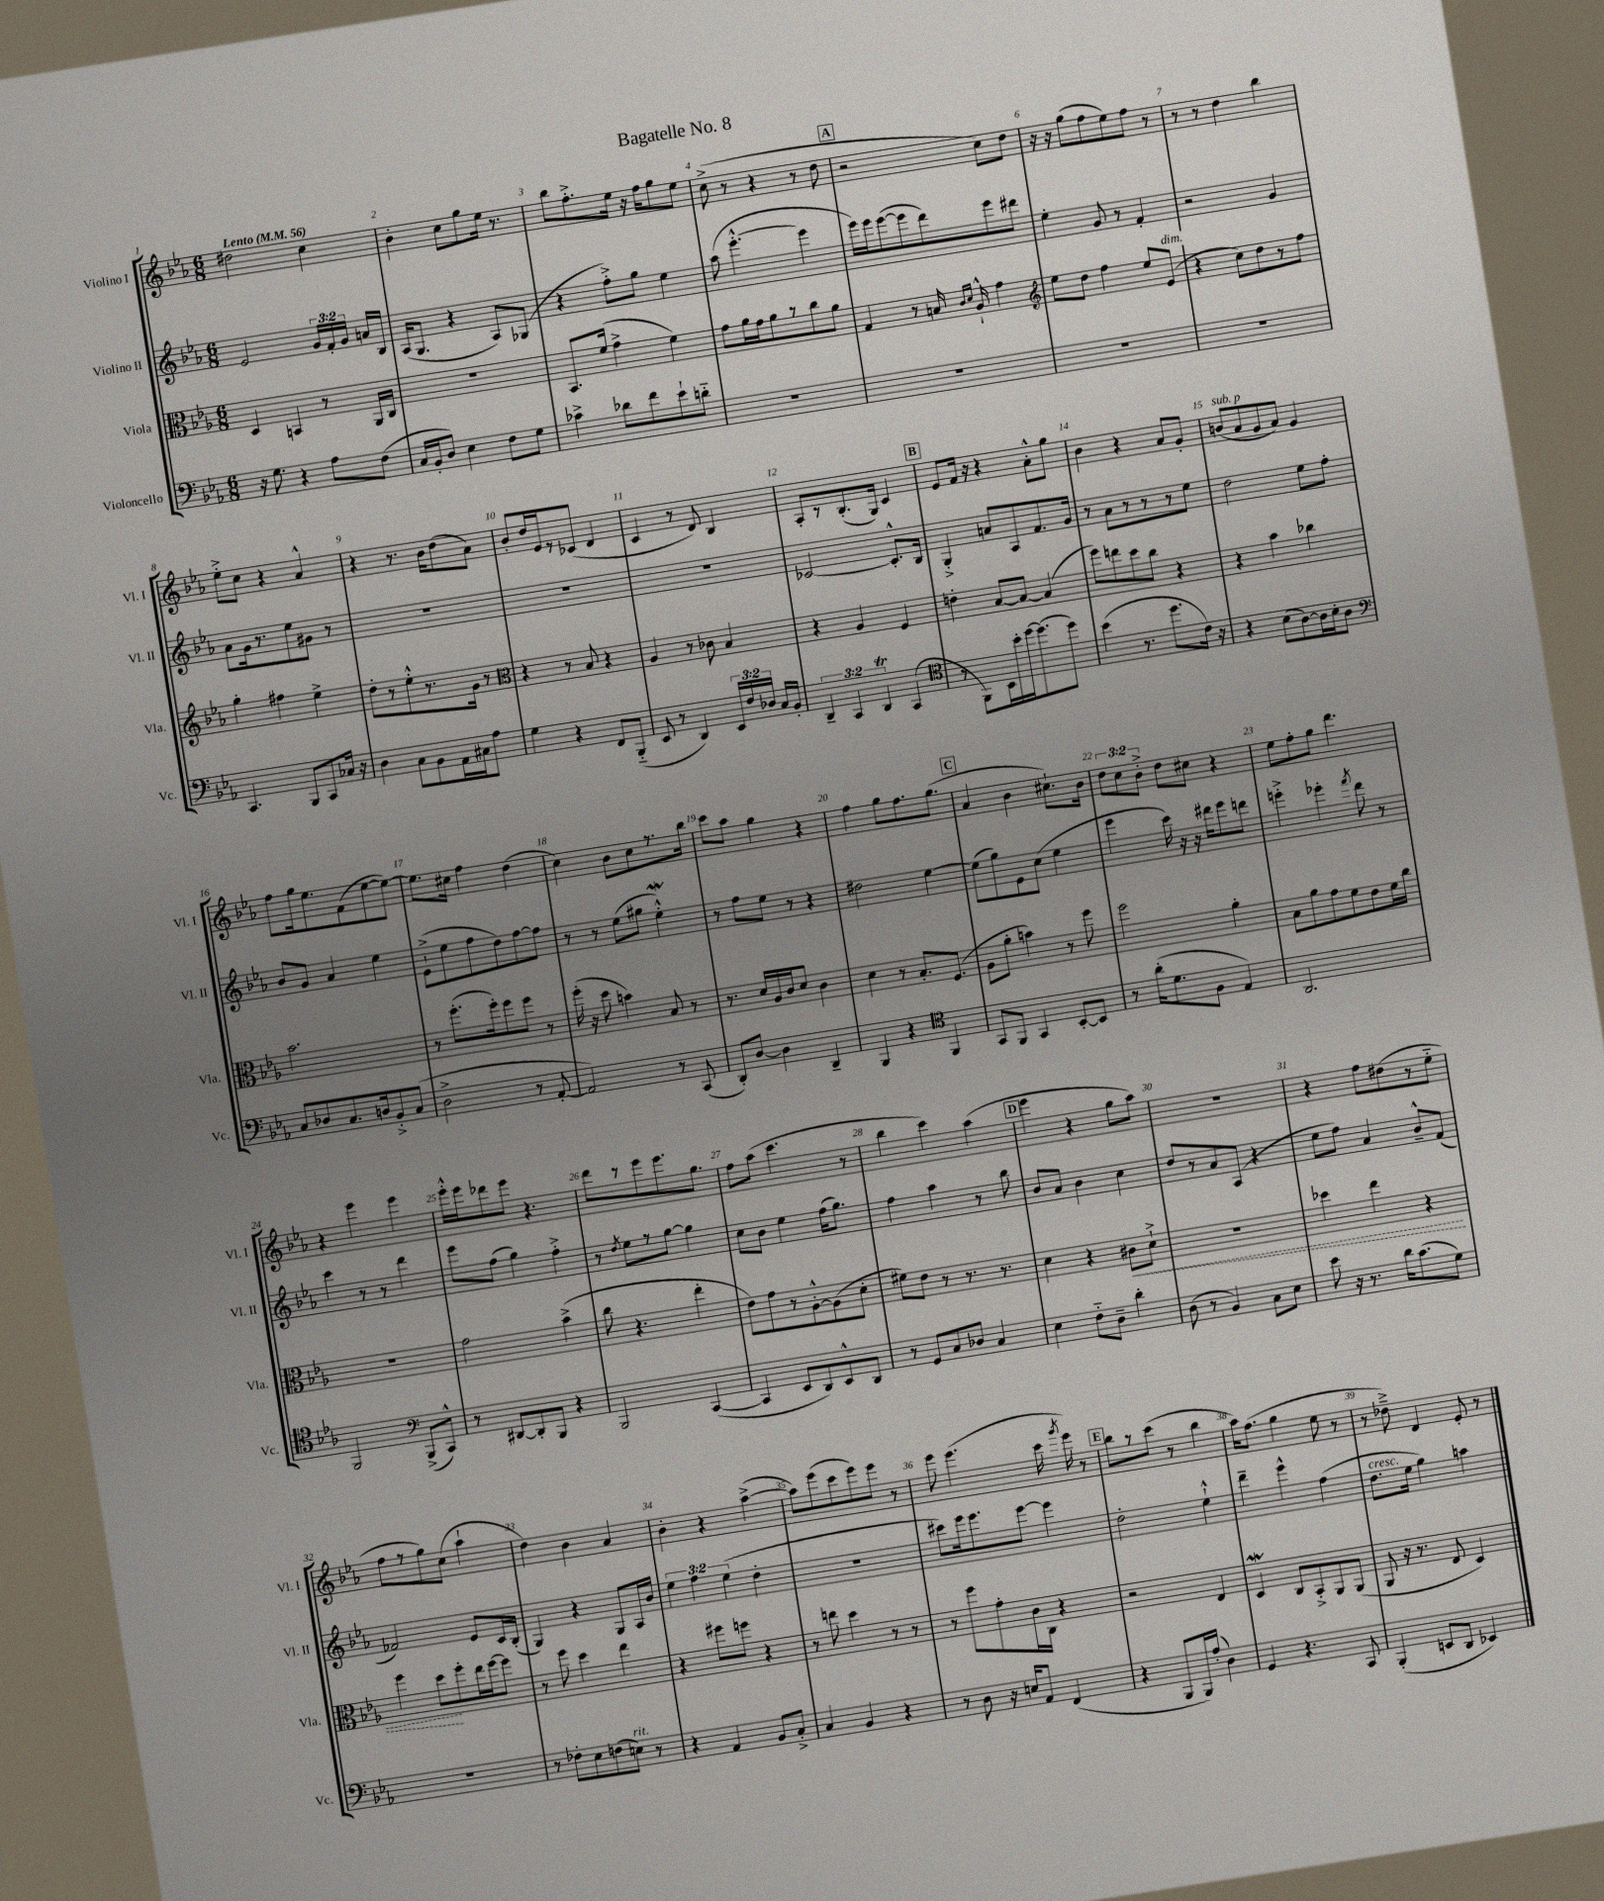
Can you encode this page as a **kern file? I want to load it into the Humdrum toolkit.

**kern	**kern	**kern	**kern
*staff4	*staff3	*staff2	*staff1
*clefF4	*clefC3	*clefG2	*clefG2
*k[b-e-a-]	*k[b-e-a-]	*k[b-e-a-]	*k[b-e-a-]
*M6/8	*M6/8	*M6/8	*M6/8
*MM56	*MM56	*MM56	*MM56
16r	4D	2e-	2dd#
8.G	.	.	.
4r	4BB	.	.
8A-	8r	24g	4cc
.	.	24f'	.
.	.	24g	.
(8F	16AA-	16a	.
.	16C	16B-	.
=	=	=	=
16C	2.r	(16A-	4b-'
16BB-'	.	8.G	.
8D)	.	.	.
4E-	.	4r	8cc
.	.	.	8gg
8F	.	8A-)	16ee-
.	.	.	8.r
8G	.	(8G-	.
=	=	=	=
4c-^	8.BB-	4r	8bb-
.	.	.	8.ff'^
.	(16f	.	.
8d-	4g^	8ff'^)	.
.	.	.	16ee-
8f	.	8gg	16r
.	.	.	16ff
8e-`	4f)	4ee-	8gg
8d'~	.	.	8ee-
=	=	=	=
2.r	8g	(8aa-	(8cc^
.	16a-	[4.eee-'^^	8r
.	16g	.	.
.	8a-	.	4r
.	8r	.	.
.	8cc	4eee-]	8r
.	8a-	.	8dd
=	=	=	=
2.r	4G	16eee-)	2r
.	.	16eee-	.
.	.	([8eee-	.
.	8r	8eee-]	.
.	16B	8ddd)	.
.	16qqc	.	.
.	16qqd	.	.
.	16A-`^^	.	.
.	4g	8eee-	8cc)
.	.	8ddd#	8dd
=	=	=	=
*	*clefG2	*	*
2.r	8ee-	4ee-'	16r
.	.	.	16r
.	8dd	.	(8gg
.	4ff	8g	8ff
.	.	8r	8ee-)
.	8ee-	4f'	8ff
.	(8e-	.	8r
=	=	=	=
2.r	4r	2r	8r
.	.	.	8r
.	8cc)	.	4dd
.	8dd	.	.
.	8r	4g	4bb-
.	8ff	.	.
=	=	=	=
4.CC	4gg'	8a-	8ee-'^
.	.	16g	8cc
.	.	8.r	.
.	4ff#	.	4r
8BBB-	.	8ee-	.
8CC	4ee-^	8g#	4a-^^
16C-	.	8r	.
16r	.	.	.
=	=	=	=
4D	8dd'	2.r	4r
.	8r	.	.
8C	8ee-'^^	.	8.r
8BB-	8.r	.	.
.	.	.	16b-
16AA-	.	.	(8dd
16C#	16g	.	.
8A-	8r	.	8a-)
=	=	=	=
*	*clefC3	*	*
4G	4r	2.r	8b-'
.	.	.	16dd
.	.	.	16e-
4r	8r	.	8r
.	8B-	.	(8c-
8FF	4r	.	4d
(8BBB-'~	.	.	.
=	=	=	=
8EE-	4A-	2.r	4c
8r	.	.	.
4DD)	8r	.	8r
.	8c-	.	8d)
24EE-	4B-	.	4B-
24F	.	.	.
24D-	.	.	.
16C	.	.	.
16BB-'	.	.	.
=	=	=	=
6DD~	4r	[2c-	8A-'
.	.	.	8r
6CC	.	.	.
.	4A-	.	(8.B-'
6DD	.	.	.
.	.	.	16G)
(4CC	4F	8.c-'^^]	4c
.	.	16B-	.
=	=	=	=
*clefC4	*	*	*
8r	4e'	4G'^	8e-
8FF)	.	.	16f
.	.	.	16r
16BB-	[8B-	8a	4r
16b-'	.	.	.
[16dd	8B-_	8A-	.
(8.dd]	.	.	.
.	(4B-]	8.f	8a-'^^
8dd)	.	.	8gg
.	.	16g	.
=	=	=	=
(4b-	8ff)	8r	4b-
.	8ee	8a-	.
8.r	8dd	8r	4r
.	8cc	8r	.
8.dd	.	.	.
.	4r	8r	8a-
16c)	.	8ee-	8g'
16r	.	.	.
=	=	=	=
4r	4r	2dd	(8b
.	.	.	8a-
(8B-	4b-	.	8g
[8A-)	.	.	8a-)
16A-]	4cc-	8ee-	4g
16B-'	.	.	.
8A-	.	8ff'	.
=	=	=	=
*clefF4	*	*	*
8C	2.b-	8b-	8ff
8D-	.	8g	16gg
.	.	.	8.ee-
8.C	.	4a-	.
.	.	.	(8f
16D	.	.	.
8BB-'^	.	4ee-	[8ee-
(8C	.	.	8ee-_)
=	=	=	=
2D^	8r	(8e-`^	8.ee-]
.	(8.ff'	8ee-	.
.	.	.	16cc#
.	.	8ff	4ff
.	16ff')	.	.
.	8ff	8dd)	.
8r	8ff	[8ff	(4dd
[8AA-'	8r	8ff]	.
=	=	=	=
2AA-])	(16ff'	8r	4cc)
.	16r	.	.
.	8dd	8r	.
.	4b)	(8ee-	8b-
.	.	8gg#	8cc
8r	8B-	4ee-'^^)	8.r
(8CC	8r	.	.
.	.	.	16bb-
=	=	=	=
8DD')	8.r	8r	8ccc
[8D	.	8ff	8aa-
.	16d	.	.
4D]	16A-	8ee-	4gg
.	16c	.	.
.	8d	8r	.
4DD~	4c	4r	4r
=	=	=	=
4BBB-	4d	2dd#	4ff
4r	8r	.	8gg
.	8.B-'	.	8.ff
*clefC4	*	*	*
4FF	.	[4ee-	.
.	(8.F	.	(8.gg
=	=	=	=
8GG	8A-	(8ee-]	4a-
8FF	8a-'	8gg)	.
4GG	4b)	8e-	4b-
.	.	(8cc	.
[8BB-'	8r	4ee-	8.cc#`)
8BB-]	8ff	.	.
.	.	.	16b-
=	=	=	=
8r	2ff	4eee-	12dd
.	.	.	12cc
(16a-'	.	.	.
.	.	.	12b-'^
8.d	.	.	.
.	.	16ccc)	8dd
.	.	16r	.
8F	.	16r	8cc#
.	.	16ddd#	.
4E-)	4a-'	8eee-	4r
.	.	8ddd	.
=	=	=	=
2.AA-	8B-	4eee'^	8ee-
.	8a-	.	8ff'
.	8g	4eee-'	8gg
.	8f	.	4.ddd
.	.	8qfff	.
.	8e-	8ddd	.
.	16f	8r	.
.	16cc	.	.
=	=	=	=
2FF	2.r	4ccc	4r
.	.	8r	4eee-
.	.	8r	.
*clefF4	*	*	*
(8BBB-^	.	4ddd	4eee-
8CC^^)	.	.	.
=	=	=	=
8r	2g	8eee-	16eee-'^^
.	.	.	16eee-
[8DD#	.	(8ff	8ddd-
8DD#']	.	4gg)	8eee-
8BBB-	.	.	4.r
4r	(4b-^	4ff'^	.
=	=	=	=
2BBB-	8cc	8r	8ddd
.	.	8qdd	.
.	4.r	8ee-	8r
.	.	8r	8eee-
.	.	[8gg	8.eee-
([4CC	4ee-'	4gg]	.
.	.	.	8.gg
=	=	=	=
4CC]	8e-)	8cc	8ff
.	8g	8b-	(8aa-
8EE-	8r	4ee-	4.ccc
8DD)	[8A-'^^	.	.
8EE-^^	(8A-]	(16ff	.
.	.	8.gg)	.
8DD	8d'	.	8r
=	=	=	=
8r	8f#)	4ff	4bb-
8GG	8e-	.	.
8C	8r	4aa-	4ccc)
8D-	8.r	.	.
4C	.	8r	(4aa-
.	8.r	.	.
.	.	8bb-	.
=	=	=	=
4E-	4d	8b-	4eee-
.	.	8a-	.
8F'~	4r	4b-	4r
8D~	.	.	.
4d'	8c#	4cc	8gg
.	8d`^	.	8aa-)
=	=	=	=
(8D	2.r	8dd	2.r
8r	.	8r	.
4BB-)	.	8a-	.
.	.	(8A-	.
8C	.	4r	.
8E-	.	.	.
=	=	=	=
8e-	4dd-	8ee-	4r
16r	.	8ff)	.
8.r	.	.	.
.	4ee-	4a-	8ff
16d	.	.	(8dd#
(8.c	.	.	.
.	4r	8b-~^^	8r
8G)	.	(8f	8ee-'~
=	=	=	=
2.r	4ff	2f-)	8ff
.	.	.	8r
.	8dd	.	8gg)
.	8ff'	.	(8cc
.	16ee-	8e-	4aa-`
.	[16ff	.	.
.	8ff]	16c	.
.	.	(16B-'	.
=	=	=	=
8r	8r	4G)	4dd)
8F-'	8ff	.	.
8E-	4dd	4r	4b-
(8F	.	.	.
8E)	4ee-	8G	4a-
8r	.	16A-	.
.	.	16b-	.
=	=	=	=
4r	4r	6ee-	4b-'
.	.	6ff	.
4AA-	8ff#	.	4r
.	.	(6ee-	.
.	8ff	.	.
8BB-	4r	4dd'	([4aa-^
8C'^	.	.	.
=	=	=	=
4C	8r	2.r	8aa-])
.	8ee	.	(8eee-
4BB-	4dd	.	8ccc
.	.	.	8eee-)
4r	8r	.	8eee-
.	8r	.	8r
=	=	=	=
8r	8r	8ccc#)	8eee-
8D	8ff	16eee-	(4.eee-
.	.	8.eee-	.
16r	8g'	.	.
16E	.	.	.
8AA-	16c	[8eee-	.
.	16C	.	.
(4FF	4r	4eee-]	16ccc
.	.	.	8qggg
.	.	.	16eee-)
.	.	.	8r
=	=	=	=
4r	2r	2dd'	8bb-
.	.	.	8r
8BBB-	.	.	(8ccc
16BBB-)	.	.	8r
(16A-'	.	.	.
4D)	4E-	4ee-`^^	4bb-
=	=	=	=
4GG	4D	4ddd~	16aa-)
.	.	.	(8.ff
4.r	8C	4eee-^^	4gg
.	8BB-'^	.	.
.	8AA-	(4ff	8ee-
8CC	(8AA-	.	8r
=	=	=	=
(4BBB-'	8AA-	8.dd	8r
.	16r	.	8dd-~^)
.	8.r	16ee-	.
8EE	.	4gg)	4d
8DD	8E-	.	.
4EE-)	4D)	4aa	8e-'
.	.	.	8r
==	==	==	==
*-	*-	*-	*-
